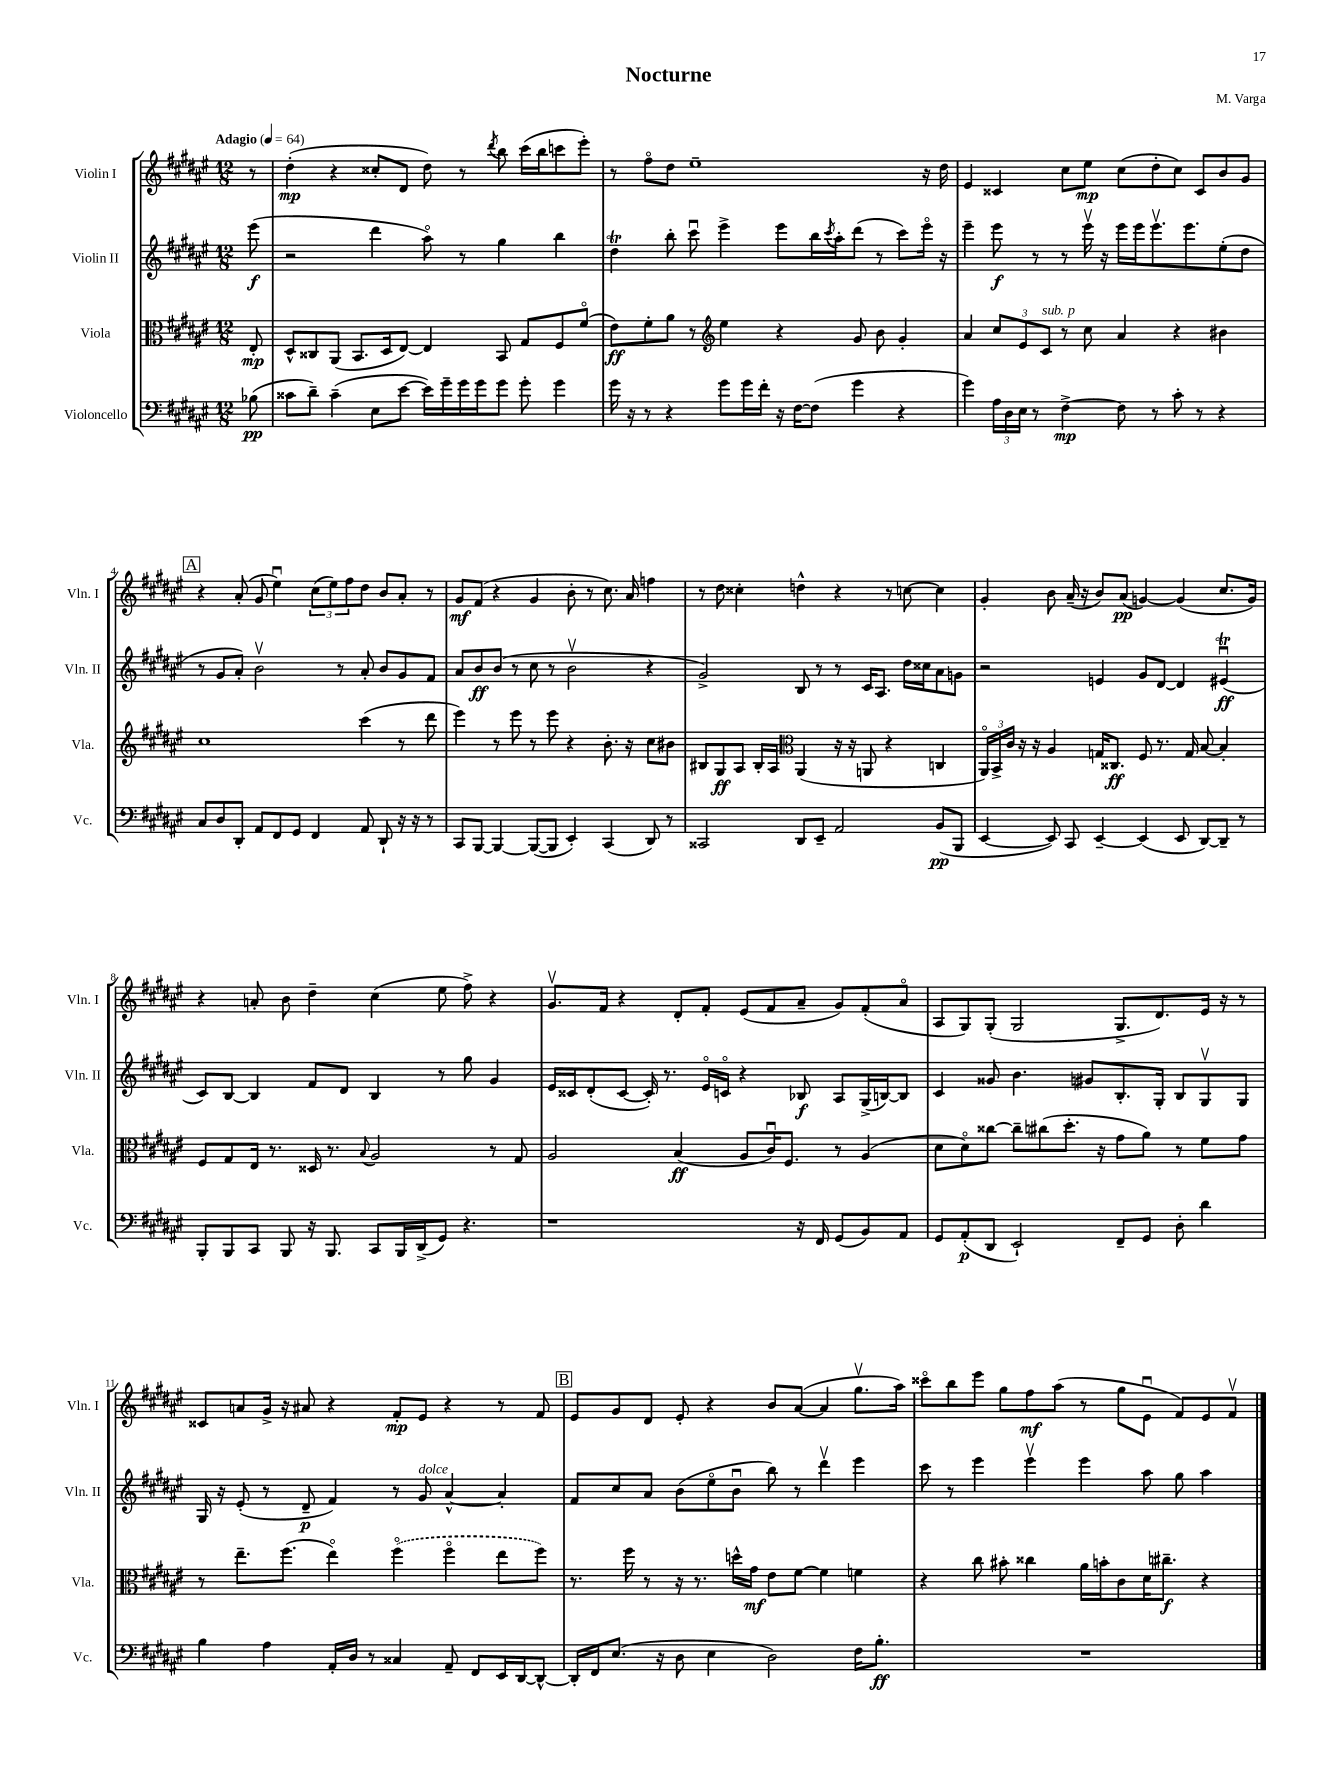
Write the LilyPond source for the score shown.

\header { title = "Nocturne" composer = "M. Varga" }
<<
\new StaffGroup <<
\new Staff = "s0" \with { instrumentName = "Violin I" shortInstrumentName = "Vln. I" } {
    \clef treble \key fis \major \numericTimeSignature \time 12/8 \partial 8 \tempo "Adagio" 4 = 64
    r8 |
    dis''4-.\mp( r4 cisis''8-. dis'8 dis''8) r8 \acciaccatura { dis'''8 } b''8 cis'''16( b''16 c'''8 eis'''8-.) |
    r8 fis''8\flageolet dis''8 eis''1-- r16 dis''16 |
    eis'4 cisis'4 cis''8 eis''8\mp cis''8( dis''8-. cis''8) cisis'8 b'8 gis'8 |
    \mark \markup { \box "A" } r4 ais'8-.( gis'8 eis''4\downbow) \tuplet 3/2 { cis''8( eis''8) fis''8 } dis''8 b'8 ais'8-. r8 |
    gis'8\mf fis'8( r4 gis'4 b'8-. r8 cis''8.) ais'16 f''4 |
    r8 dis''8 cisis''4-. d''4-^ r4 r8 c''8~ c''4 |
    gis'4-. b'8 ais'16--( r16 b'8) ais'8\pp( g'4~) g'4( cis''8. g'16) |
    r4 a'8-. b'8 dis''4-- cis''4( eis''8 fis''8->) r4 |
    gis'8.\upbow fis'16 r4 dis'8-. fis'8-. eis'8( fis'8 ais'8-- gis'8) fis'8-.( ais'8\flageolet |
    ais8 gis8) gis8-.( gis2 gis8.-> dis'8.) eis'16 r16 r8 |
    cisis'8 a'8 gis'16-> r16 ais'8 r4 fis'8-.\mp eis'8 r4 r8 fis'8 |
    \mark \markup { \box "B" } eis'8 gis'8 dis'8 eis'8-. r4 b'8 ais'8~( ais'4 gis''8.\upbow ais''16) |
    cisis'''8\flageolet b''8 eis'''8 gis''8 fis''8\mf ais''8( r8 gis''8 eis'8\downbow fis'8) eis'8 fis'8\upbow \bar "|." |
}
\new Staff = "s1" \with { instrumentName = "Violin II" shortInstrumentName = "Vln. II" } {
    \clef treble \key fis \major \numericTimeSignature \time 12/8 \partial 8
    eis'''8\f( |
    r2 dis'''4 ais''8\flageolet) r8 gis''4 b''4 |
    dis''4\trill b''8-. cis'''8\downbow eis'''4-> eis'''8 b''16 \acciaccatura { cis'''8 } ais''16-. dis'''8( r8 cis'''8) eis'''16\flageolet r16 |
    eis'''4-- eis'''8\f r8 r8 eis'''16\upbow r16 eis'''16 eis'''16 eis'''8.\upbow eis'''8. eis''8-.( dis''8 |
    \mark \markup { \box "A" } r8 gis'8 ais'8-.) b'2\upbow r8 ais'8-. b'8 gis'8 fis'8 |
    ais'8 b'8\ff b'8( r8 cis''8 r8 b'2\upbow r4 |
    gis'2->) b8 r8 r8 cis'16 ais8. dis''16 cisis''16 ais'8 g'8 |
    r2 e'4 gis'8 dis'8~ dis'4 eis'4\downbow\trill\ff( |
    cis'8) b8~ b4 fis'8 dis'8 b4 r8 gis''8 gis'4 |
    eis'16 cisis'16 dis'8-.( cisis'8~ cisis'16-.) r8. eis'16\flageolet c'16\flageolet r4 bes8\f ais8 gis16->( b16~) b8 |
    cis'4 gisis'8 b'4. gis'8 b8.-. gis16-. b8 gis8\upbow gis8 |
    gis16 r16 eis'8-.( r8 dis'8--\p fis'4) r8 gis'8^\markup { \italic "dolce" } ais'4~-^ ais'4-. |
    \mark \markup { \box "B" } fis'8 cis''8 ais'8 b'8( eis''8\flageolet b'8\downbow b''8) r8 dis'''4\upbow eis'''4 |
    cis'''8 r8 eis'''4 eis'''4\upbow eis'''4 ais''8 gis''8 ais''4 \bar "|." |
}
\new Staff = "s2" \with { instrumentName = "Viola" shortInstrumentName = "Vla." } {
    \clef alto \key fis \major \numericTimeSignature \time 12/8 \partial 8
    eis8-.\mp |
    dis8-^ cisis8 ais,8( b,8. dis16 eis8~) eis4 b,8 gis8 fis8 fis'8\flageolet( |
    eis'8\ff) fis'8-. ais'8 r8 \clef treble eis''4 r4 gis'8 b'8 gis'4-. |
    ais'4 \tuplet 3/2 { cis''8 eis'8 cis'8^\markup { \italic "sub. p" } } r8 cis''8 ais'4 r4 bis'4 |
    \mark \markup { \box "A" } cis''1 cis'''4( r8 dis'''8 |
    eis'''4) r8 eis'''8 r8 eis'''8 r4 b'8.-. r16 cis''8 bis'8 |
    bis8 gis8\ff ais8 bis16-. ais16 \clef alto ais,4( r16 r16 a,8 r4 c4 |
    \tuplet 3/2 { ais,16\flageolet) b,16-> cis'16 } r16 r16 ais4 g16 cisis8.\ff fis8 r8. g16 b8~ b4-. |
    fis8 gis8 eis16 r8. disis16 r8. \appoggiatura { b8 } ais2 r8 gis8 |
    ais2 b4\ff( ais8 cis'16\downbow) fis8. r8 ais4( |
    dis'8 dis'8\flageolet) cisis''8~ cisis''8-- cis''8( dis''8.-. r16 gis'8 ais'8) r8 fis'8 gis'8 |
    r8 eis''8.-- fis''8.( eis''4\flageolet) \once \slurDashed fis''4\flageolet( fis''4\flageolet eis''8 fis''8) |
    \mark \markup { \box "B" } r8. fis''16 r8 r16 r8. d''16-^ gis'16\mf eis'8 fis'8~ fis'4 f'4 |
    r4 cis''8 bis'8-. cisis''4 ais'16 b'16-. cis'8 dis'16 cis''8.--\f r4 \bar "|." |
}
\new Staff = "s3" \with { instrumentName = "Violoncello" shortInstrumentName = "Vc." } {
    \clef bass \key fis \major \numericTimeSignature \time 12/8 \partial 8
    bes8\pp( |
    cisis'8 dis'8--) cisis'4--( eis8 eis'8~ eis'16) gis'16-- gis'16 gis'16 gis'8 gis'8-. gis'4 |
    gis'16 r16 r8 r4 gis'8 gis'16 fis'16-. r16 fis16~ fis8( gis'4 r4 |
    gis'4) \tuplet 3/2 { ais16 dis16 eis16 } r8 fis4~->\mp fis8 r8 cis'8-. r8 r4 |
    \mark \markup { \box "A" } cis8 dis8 dis,8-. ais,8 fis,8 gis,8 fis,4 ais,8 dis,8-! r16 r16 r8 |
    cis,8 b,,8~ b,,4~ b,,8~( b,,8 eis,4-.) cis,4( dis,8) r8 |
    cisis,2 dis,8 eis,8-- ais,2 b,8\pp( b,,8 |
    eis,4~ eis,8) cis,8 eis,4~-- eis,4( eis,8 dis,8~) dis,8-- r8 |
    b,,8-. b,,8 cis,8 b,,8 r16 b,,8. cis,8 b,,16 dis,16->( gis,8) r4. |
    r1 r16 fis,16 gis,8( b,8) ais,8 |
    gis,8 ais,8-.\p( dis,8 eis,2-!) fis,8-- gis,8 dis8-. dis'4 |
    b4 ais4 ais,16-. dis16 r8 cisis4 ais,8-- fis,8 eis,16 dis,16~ dis,8~-^ |
    \mark \markup { \box "B" } dis,16-. fis,16 eis8.( r16 dis8 eis4 dis2) fis16 b8.-.\ff |
    R1. \bar "|." |
}
>>
>>
